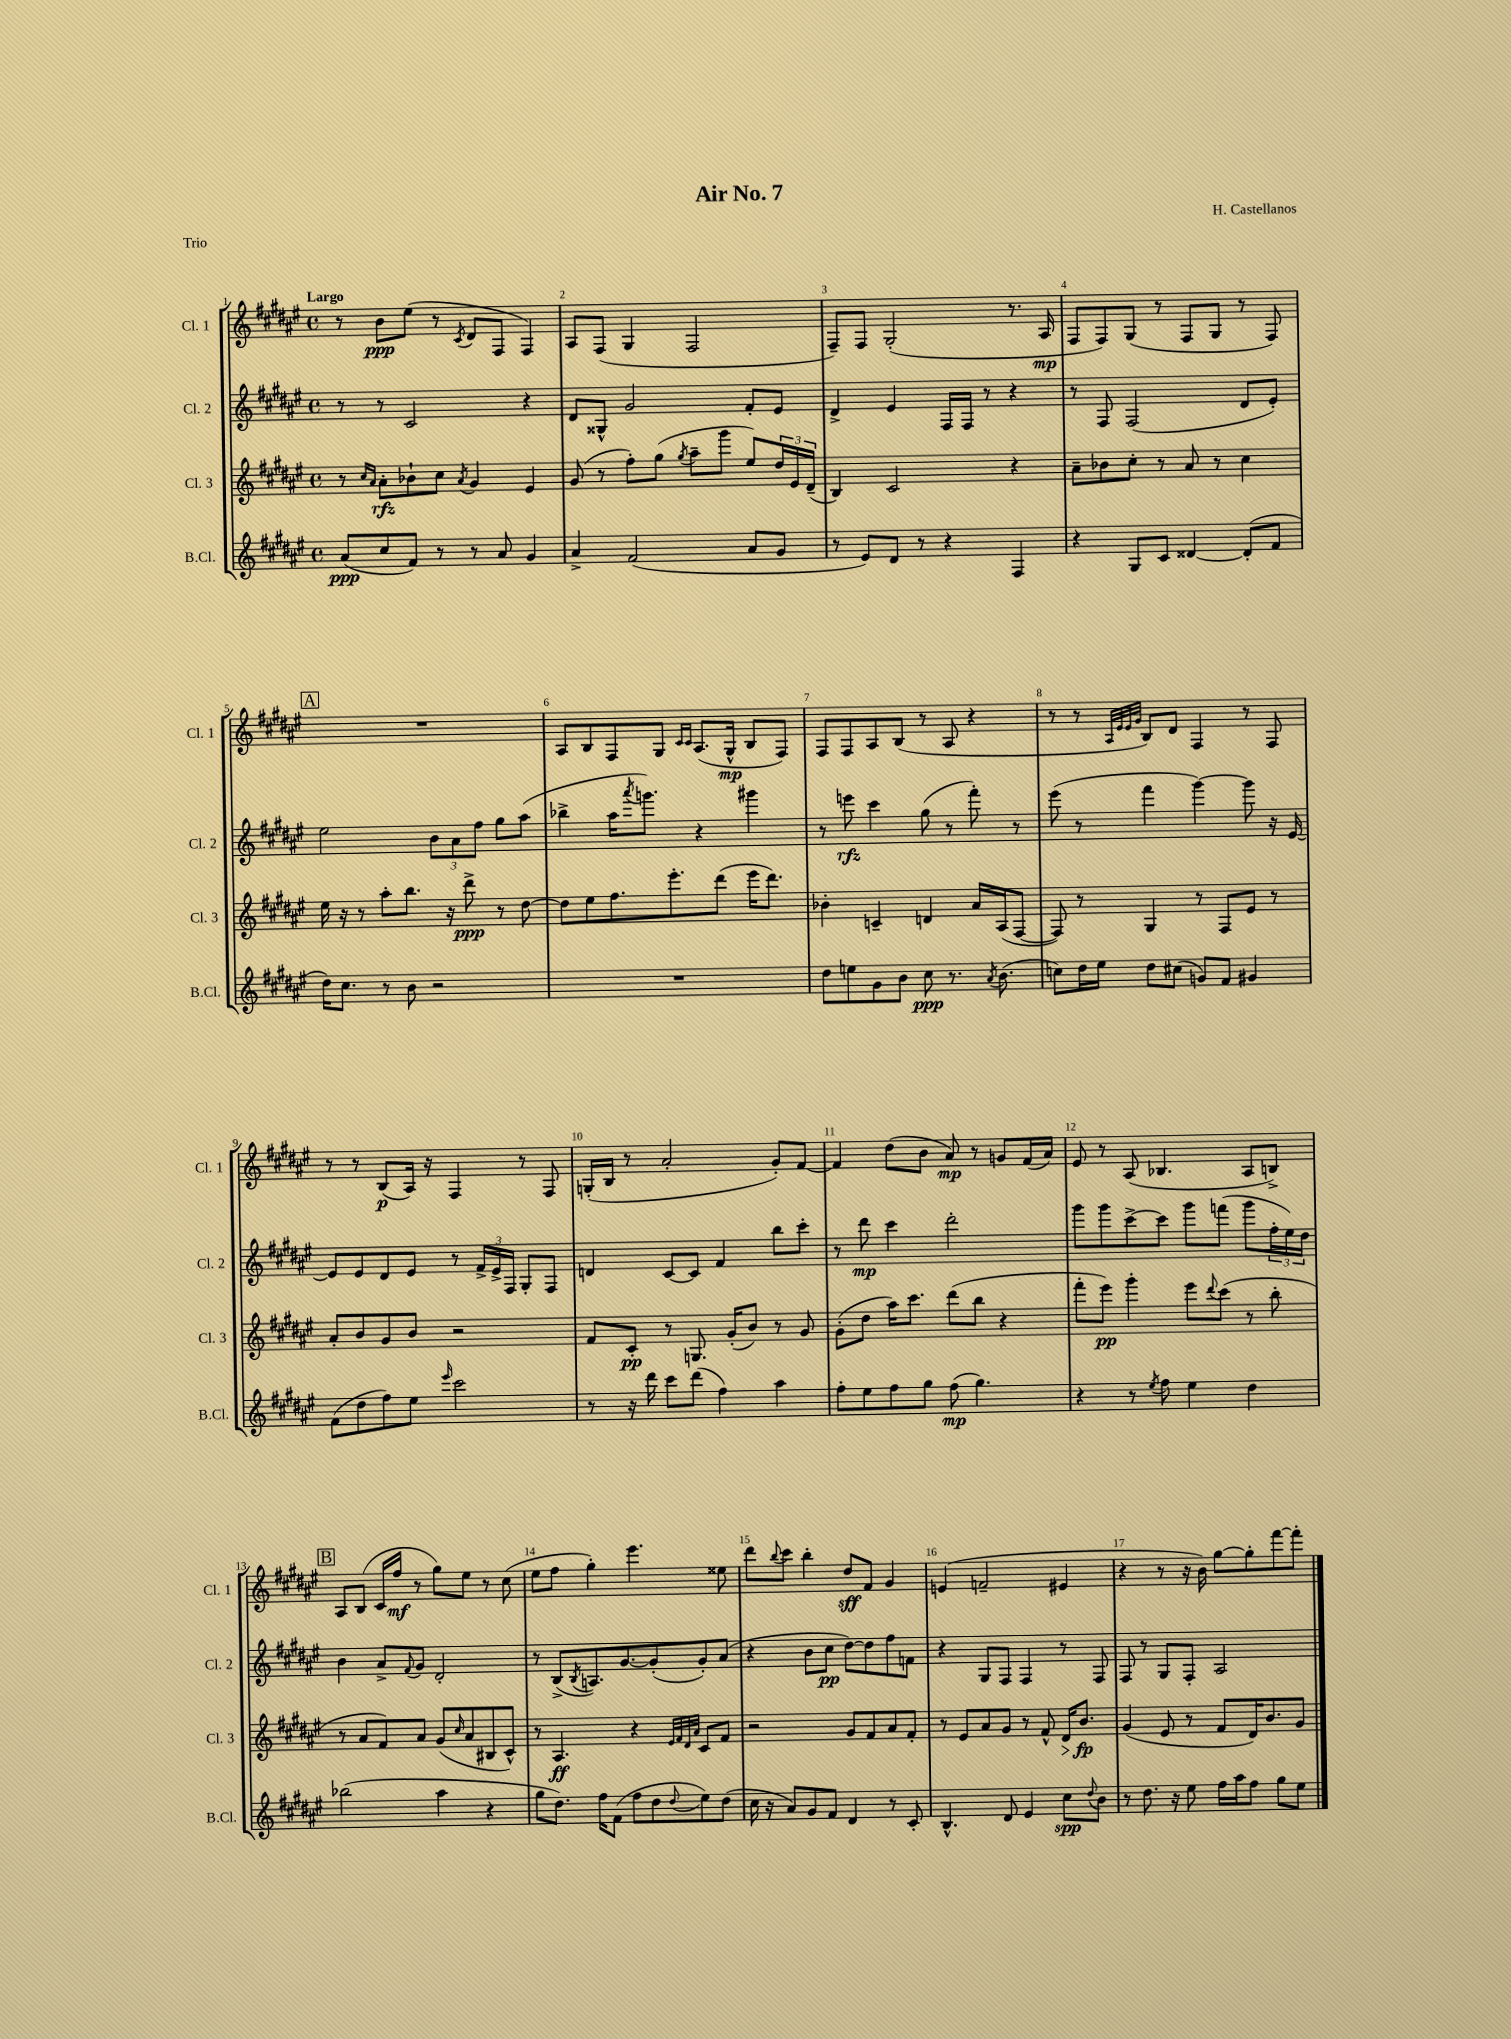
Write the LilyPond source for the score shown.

\header { title = "Air No. 7" composer = "H. Castellanos" piece = "Trio" }
<<
\new StaffGroup <<
\new Staff = "s0" \with { instrumentName = "Cl. 1" shortInstrumentName = "Cl. 1" } {
    \clef treble \key fis \major \defaultTimeSignature \time 4/4 \tempo "Largo"
    r8 b'8\ppp eis''8( r8 \acciaccatura { cis'8 } dis'8 fis8 fis4) |
    ais8 fis8( gis4 fis2 |
    fis8--) fis8 gis2-.( r8. ais16\mp |
    fis8 fis8) gis8( r8 fis8 gis8 r8 fis8) |
    \mark \markup { \box "A" } R1 |
    ais8 b8 fis8 gis8 \grace { cis'16 cis'16 } ais8.( gis16-^\mp b8 fis8) |
    fis8 fis8 ais8 b8( r8 ais8 r4 |
    r8 r8 \grace { ais32 eis'32 eis'32 gis'32 } b8) dis'8 fis4 r8 fis8 |
    r8 r8 b8\p( ais16) r16 fis4 r8 fis8 |
    g16-.( b16 r8 ais'2-. gis'8-.) fis'8~ |
    fis'4 dis''8( b'8 ais'8\mp) r8 g'8 fis'16( ais'16) |
    eis'8 r8 ais8( bes4. ais8 b8->) |
    \mark \markup { \box "B" } ais8 b8( cis'16 fis''16\mf r8 gis''8) eis''8 r8 cis''8( |
    eis''8 fis''8 gis''4-.) eis'''4. eisis''8 |
    dis'''8 \appoggiatura { b''8 } cis'''8 b''4-. dis''8\sff fis'8 gis'4 |
    e'4( f'2-- eis'4 |
    r4 r8 r16 b'16) gis''8~ gis''8-. fis'''8~ fis'''8-. \bar "|." |
}
\new Staff = "s1" \with { instrumentName = "Cl. 2" shortInstrumentName = "Cl. 2" } {
    \clef treble \key fis \major \defaultTimeSignature \time 4/4
    r8 r8 cis'2 r4 |
    dis'8 gisis8-^ gis'2 fis'8-. eis'8 |
    dis'4-> eis'4 fis16 fis16 r8 r4 |
    r8 fis8 fis2( dis'8 eis'8-.) |
    \mark \markup { \box "A" } eis''2 \tuplet 3/2 { b'8 ais'8 fis''8 } gis''8 ais''8( |
    bes''4-> ais''16 \acciaccatura { ais'''8 } g'''8.) r4 gis'''4 |
    r8 e'''8\rfz cis'''4 gis''8( r8 fis'''8-.) r8 |
    eis'''8( r8 fis'''4 gis'''4~) gis'''8 r16 eis'16~ |
    eis'8 eis'8 dis'8 eis'8 r8 \tuplet 3/2 { fis'16-> eis'16-> fis16 } gis8-. fis8 |
    d'4 cis'8~ cis'8 fis'4 b''8 cis'''8-. |
    r8 dis'''8\mp cis'''4 dis'''2-. |
    gis'''8 gis'''8 cis'''8~-> cis'''8 gis'''8 f'''8( gis'''8 \tuplet 3/2 { fis''16-. eis''16) dis''16 } |
    \mark \markup { \box "B" } b'4 ais'8-> \appoggiatura { fis'8 } gis'8 dis'2-. |
    r8 b8->( \acciaccatura { b8 } a8.) gis'8.~ gis'8-.( gis'8-.) ais'8( |
    r4 b'8 cis''8\pp dis''8~) dis''8 fis''8 f'8 |
    r4 gis8 fis8 fis4 r8 fis8 |
    fis8 r8 gis8 fis8-. ais2 \bar "|." |
}
\new Staff = "s2" \with { instrumentName = "Cl. 3" shortInstrumentName = "Cl. 3" } {
    \clef treble \key fis \major \defaultTimeSignature \time 4/4
    r8 \grace { cis''16 ais'16 } ais'8-.\rfz bes'8-! cis''8 \acciaccatura { ais'8 } gis'4 eis'4 |
    gis'8( r8 fis''8-.) gis''8( \acciaccatura { gis''8 } ais''8-- gis'''8 eis''8) \tuplet 3/2 { dis''16 eis'16 dis'16--( } |
    b4) cis'2 r4 |
    ais'8-- bes'8 cis''8-. r8 ais'8 r8 cis''4 |
    \mark \markup { \box "A" } eis''16 r16 r8 ais''8-. b''8. r16 dis'''8->\ppp r8 dis''8~ |
    dis''8 eis''8 fis''8. eis'''8.-. dis'''8( eis'''16 dis'''8.) |
    bes'4-. c'4-- d'4 ais'16 ais16( fis8~ |
    fis8) r8 gis4 r8 fis8 eis'8 r8 |
    ais'8-. b'8 gis'8 b'8 r2 |
    fis'8 cis'8-.\pp r8 g8. gis'16-.( b'8) r8 gis'8 |
    gis'8-.( dis''8 ais''16) cis'''8. dis'''8( b''8 r4 |
    fis'''8-. eis'''8\pp) gis'''4-. eis'''8 \appoggiatura { dis'''8 } cis'''8( r8 b''8-. |
    \mark \markup { \box "B" } r8 ais'8 fis'8) ais'8 gis'8( \grace { cis''16 } ais'8 bis8 cis'8-^) |
    r8 ais4.\ff r4 \grace { eis'32 fis'32 dis'32 ais'32 } cis'8 fis'8 |
    r2 gis'8 fis'8 ais'8 fis'8-. |
    r8 eis'8 ais'8 gis'8 r8 fis'8-^ dis'16\> b'8.\fp\! |
    gis'4( eis'8 r8 fis'8 dis'16) b'8. gis'8 \bar "|." |
}
\new Staff = "s3" \with { instrumentName = "B.Cl." shortInstrumentName = "B.Cl." } {
    \clef treble \key fis \major \defaultTimeSignature \time 4/4
    ais'8\ppp( cis''8 fis'8) r8 r8 ais'8 gis'4 |
    ais'4-> fis'2( ais'8 gis'8 |
    r8 eis'8) dis'8 r8 r4 fis4 |
    r4 gis8 cis'8 disis'4~ disis'8-.( fis'8 |
    \mark \markup { \box "A" } dis''16) cis''8. r8 b'8 r2 |
    R1 |
    dis''8 e''8 gis'8 b'8 cis''8\ppp r8. \acciaccatura { ais'8 } b'8.( |
    c''8) dis''16 eis''16 dis''8 cis''8( g'8) fis'8 gis'4 |
    fis'8( dis''8 fis''8) eis''8 \grace { eis'''16 } cis'''2 |
    r8 r16 dis'''16 cis'''8 dis'''8( fis''4) ais''4 |
    fis''8-. eis''8 fis''8 gis''8 fis''8\mp( gis''4.) |
    r4 r8 \acciaccatura { eis''8 } fis''8 eis''4 dis''4 |
    \mark \markup { \box "B" } bes''2( ais''4 r4 |
    gis''8 dis''8.) fis''16 fis'8( fis''8 dis''8 \appoggiatura { dis''8 } eis''8) dis''8( |
    cis''16 r16 ais'8) gis'8 fis'8 dis'4 r8 cis'8-. |
    b4.-^ dis'8 eis'4 cis''8\spp \appoggiatura { dis''8 } b'8 |
    r8 dis''8. r16 eis''8 fis''16 ais''16 fis''8 gis''8 eis''8 \bar "|." |
}
>>
>>
\layout { \context { \Score \override BarNumber.break-visibility = ##(#f #t #t) barNumberVisibility = #all-bar-numbers-visible } }
